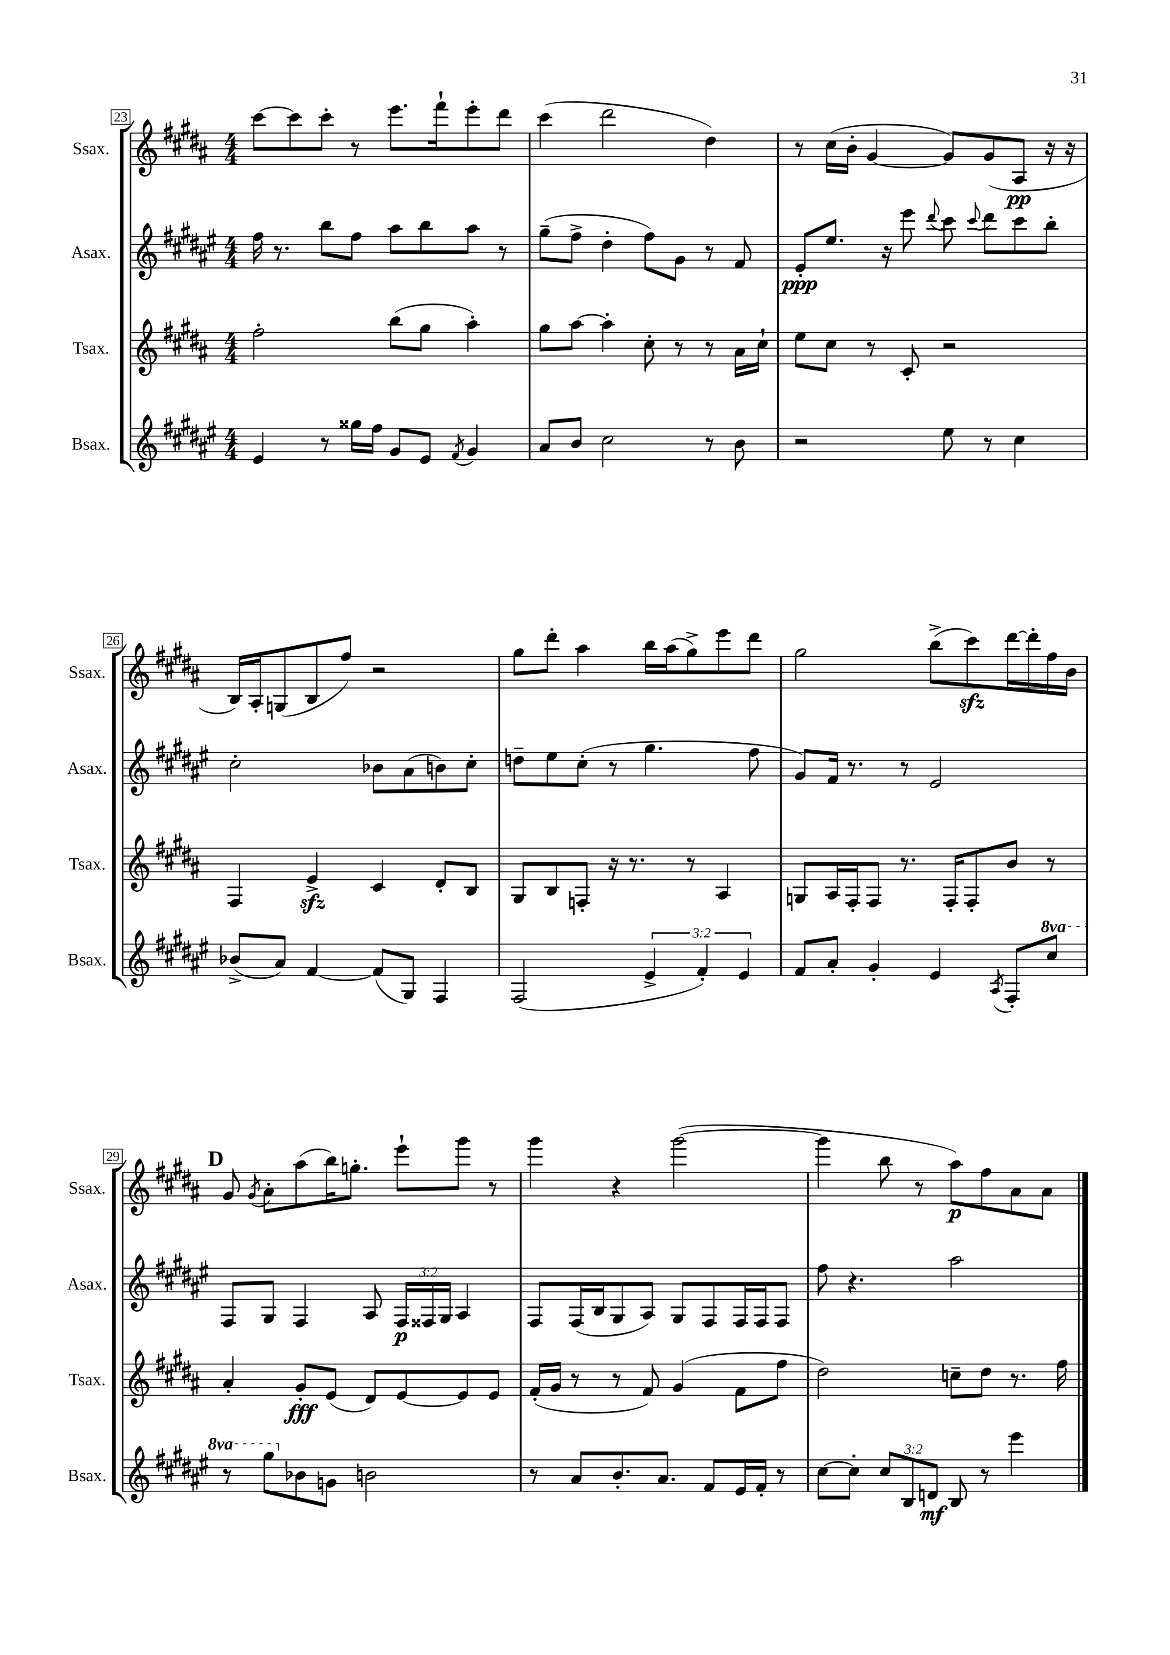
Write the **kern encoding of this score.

**kern	**dynam	**kern	**dynam	**kern	**dynam	**kern	**dynam
*part4	*part4	*part3	*part3	*part2	*part2	*part1	*part1
*staff4	*staff4	*staff3	*staff3	*staff2	*staff2	*staff1	*staff1
*I"Bsax.	*	*I"Tsax.	*	*I"Asax.	*	*I"Ssax.	*
*I'Bsax.	*	*I'Tsax.	*	*I'Asax.	*	*I'Ssax.	*
*clefG2	*	*clefG2	*	*clefG2	*	*clefG2	*
*k[f#c#g#d#a#e#]	*	*k[f#c#g#d#a#]	*	*k[f#c#g#d#a#e#]	*	*k[f#c#g#d#a#]	*
*M4/4	*	*M4/4	*	*M4/4	*	*M4/4	*
=23	=23	=23	=23	=23	=23	=23	=23
4e#/	.	2ff#'\	.	16ff#\	.	[8ccc#\L	.
.	.	.	.	8.r	.	.	.
.	.	.	.	.	.	8ccc#\]	.
8r	.	.	.	8bb\L	.	8ccc#'\J	.
16gg##X\LL	.	.	.	8ff#\J	.	8r	.
16ff#\JJ	.	.	.	.	.	.	.
8g#/L	.	(8bb\L	.	8aa#\L	.	8.eee\L	.
8e#/J	.	8gg#\J	.	8bb\	.	.	.
.	.	.	.	.	.	16fff#`\k	.
8qf#/	.	.	.	.	.	.	.
4g#/	.	4aa#'\)	.	8aa#\J	.	8eee'\	.
.	.	.	.	8r	.	8ddd#\J	.
=24	=24	=24	=24	=24	=24	=24	=24
8a#/L	.	8gg#\L	.	(8gg#~\L	.	(4ccc#\	.
8b/J	.	[8aa#\J	.	8ff#^\J	.	.	.
2cc#\	.	4aa#'\]	.	4dd#'\	.	2ddd#\	.
.	.	8cc#'\	.	8ff#\L)	.	.	.
.	.	8r	.	8g#\J	.	.	.
8r	.	8r	.	8r	.	4dd#\)	.
8b\	.	16a#\LL	.	8f#/	.	.	.
.	.	16cc#`\JJ	.	.	.	.	.
=25	=25	=25	=25	=25	=25	=25	=25
2r	.	8ee\L	.	8e#'/L	ppp	8r	.
.	.	8cc#\J	.	8.ee#/J	.	(16cc#\LL	.
.	.	.	.	.	.	16b'\JJ	.
.	.	8r	.	.	.	[4g#/	.
.	.	.	.	16r	.	.	.
.	.	8c#'/	.	8eee#\	.	.	.
.	.	.	.	8qqddd#/	.	.	.
8ee#\	.	2r	.	8ccc#\	.	8g#/L])	.
.	.	.	.	8qqccc#/	.	.	.
8r	.	.	.	8ddd#\L	.	(8g#/	.
4cc#\	.	.	.	8ccc#\	.	8A#/J	pp
.	.	.	.	8bb'\J	.	16r	.
.	.	.	.	.	.	16r	.
!!LO:LB:g=z
=26	=26	=26	=26	=26	=26	=26	=26
(8b-X^/L	.	4F#/	.	2cc#'\	.	16B/LL)	.
.	.	.	.	.	.	16A#'/J	.
8a#/J)	.	.	.	.	.	(8Gn/	.
[4f#/	.	4ezz^/	.	.	.	8B/	.
.	.	.	.	.	.	8ff#/J)	.
(8f#/L]	.	4c#/	.	8b-X\L	.	2r	.
8G#/J)	.	.	.	(8a#\	.	.	.
4F#/	.	8d#'/L	.	8bn\)	.	.	.
.	.	8B/J	.	8cc#'\J	.	.	.
=27	=27	=27	=27	=27	=27	=27	=27
(2F#/	.	8G#/L	.	8ddn~\L	.	8gg#\L	.
.	.	8B/	.	8ee#\	.	8ddd#'\J	.
.	.	8Fn'/J	.	(8cc#'\J	.	4aa#\	.
.	.	16r	.	8r	.	.	.
.	.	8.r	.	.	.	.	.
6e#^/	.	.	.	4.gg#\	.	16bb\LL	.
.	.	.	.	.	.	(16aa#\J	.
.	.	8r	.	.	.	8gg#^\)	.
6f#'/)	.	.	.	.	.	.	.
.	.	4A#/	.	.	.	8eee\	.
6e#/	.	.	.	.	.	.	.
.	.	.	.	8ff#\	.	8ddd#\J	.
=28	=28	=28	=28	=28	=28	=28	=28
8f#/L	.	8Gn/L	.	8g#/L)	.	2gg#\	.
8a#'/J	.	16A#/L	.	16f#/Jk	.	.	.
.	.	16F#'/J	.	8.r	.	.	.
4g#'/	.	8F#/J	.	.	.	.	.
.	.	8.r	.	8r	.	.	.
4e#/	.	.	.	2e#/	.	(8bb^\L	.
.	.	16F#'/KL	.	.	.	.	.
.	.	8F#'/	.	.	.	8ccc#zz\)	.
8qA#/	.	.	.	.	.	.	.
8F#'/L	.	8b/J	.	.	.	[16ddd#\L	.
.	.	.	.	.	.	16ddd#'\]	.
*8va	*	*	*	*	*	*	*
8ccc#/J	.	8r	.	.	.	16ff#\	.
.	.	.	.	.	.	16b\JJ	.
!!LO:LB:g=z
!!LO:REH:place=s1:t=D
=29	=29	=29	=29	=29	=29	=29	=29
8r	.	4a#'/	.	8F#/L	.	8g#/	.
.	.	.	.	.	.	8qg#/	.
8ggg#\L	.	.	.	8G#/J	.	8a#'\L	.
*X8va	*	*	*	*	*	*	*
8b-X\	.	8g#'/L	fff	4F#/	.	(8aa#\	.
8gn\J	.	(8e/J	.	.	.	16bb\K)	.
.	.	.	.	.	.	8.ggn'\J	.
2bn\	.	8d#/L)	.	8A#/	.	.	.
.	.	[8e/	.	24F#/LL	p	8eee`\L	.
.	.	.	.	24F##X/	.	.	.
.	.	.	.	24G#/JJ	.	.	.
.	.	8e/]	.	4A#/	.	8ggg#\J	.
.	.	8e/J	.	.	.	8r	.
=30	=30	=30	=30	=30	=30	=30	=30
8r	.	(16f#'/LL	.	8F#/L	.	4ggg#\	.
.	.	16g#/JJ	.	.	.	.	.
8a#/L	.	8r	.	(16F#/L	.	.	.
.	.	.	.	16B/J	.	.	.
8.b'/	.	8r	.	8G#/	.	4r	.
.	.	8f#/)	.	8A#/J)	.	.	.
8.a#/J	.	.	.	.	.	.	.
.	.	(4g#/	.	8G#/L	.	([2ggg#\	.
8f#/L	.	.	.	8F#/	.	.	.
16e#/L	.	8f#\L	.	16F#/L	.	.	.
16f#'/JJ	.	.	.	16F#/J	.	.	.
8r	.	8ff#\J	.	8F#/J	.	.	.
=31	=31	=31	=31	=31	=31	=31	=31
[8cc#\L	.	2dd#\)	.	8ff#\	.	4ggg#\]	.
8cc#'\J]	.	.	.	4.r	.	.	.
12cc#/L	.	.	.	.	.	8bb\	.
12B/	.	.	.	.	.	.	.
.	.	.	.	.	.	8r	.
12dn/J	mf	.	.	.	.	.	.
8B/	.	8ccn~\L	.	2aa#\	.	8aa#\L)	p
8r	.	8dd#\J	.	.	.	8ff#\	.
4eee#\	.	8.r	.	.	.	8a#\	.
.	.	.	.	.	.	8a#\J	.
.	.	16ff#\	.	.	.	.	.
==	==	==	==	==	==	==	==
*-	*-	*-	*-	*-	*-	*-	*-
